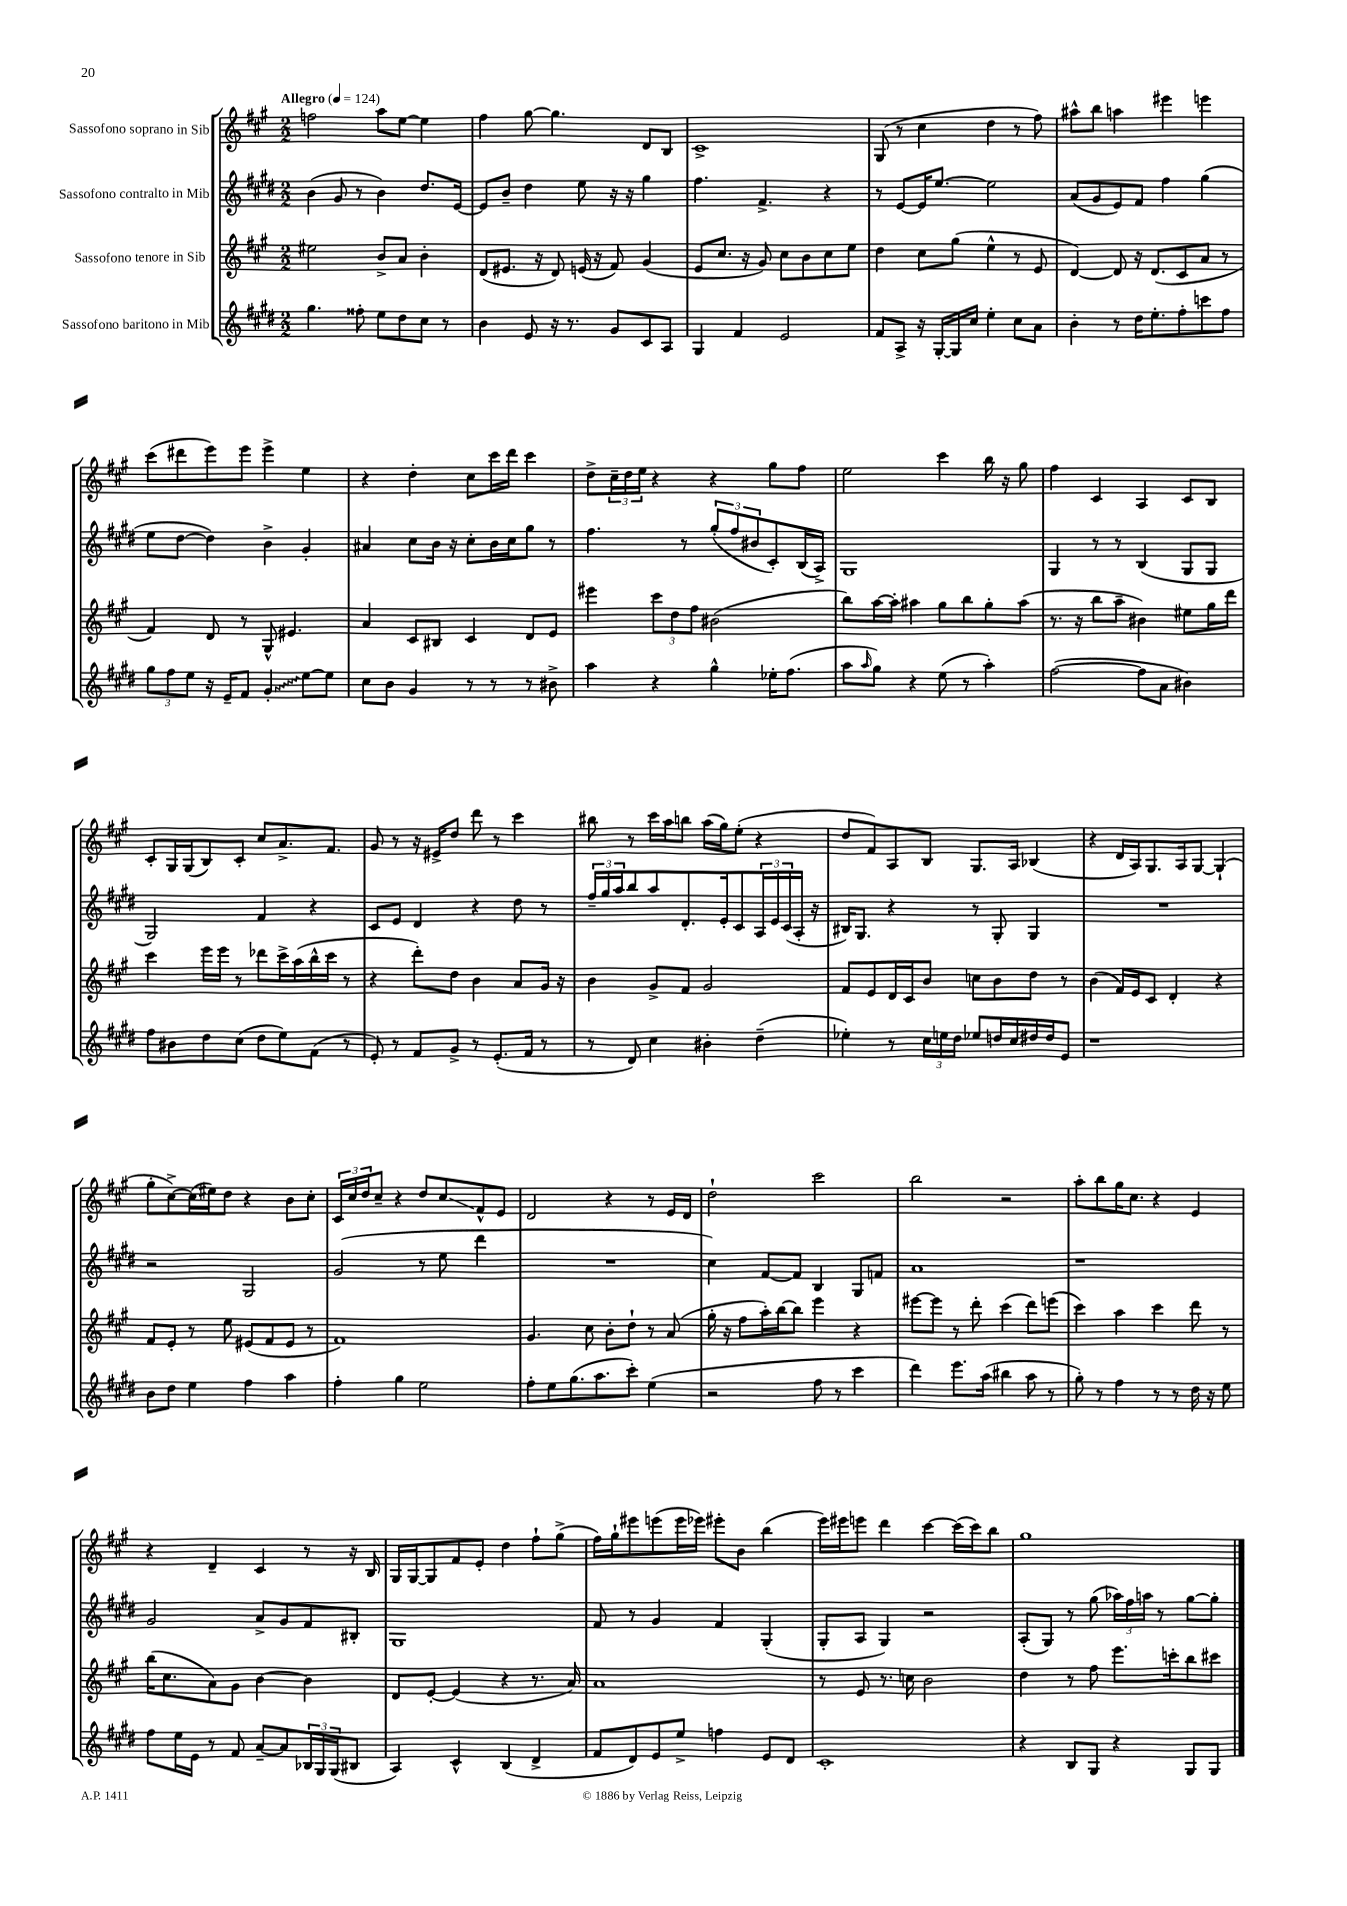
<<
\new StaffGroup <<
\new Staff = "s0" \with { instrumentName = "Sassofono soprano in Sib" } {
    \clef treble \key a \major \numericTimeSignature \time 2/2 \tempo "Allegro" 4 = 124
    f''2 a''8 e''8~ e''4 |
    fis''4 gis''8~ gis''4. d'8 b8 |
    cis'1-> |
    gis8( r8 cis''4 d''4 r8 fis''8) |
    ais''8-^ b''8 a''4 eis'''4 e'''4 |
    cis'''8( dis'''8 e'''8) e'''8 e'''4-> e''4 |
    r4 d''4-. cis''8 cis'''16 d'''16 cis'''4 |
    d''8-> \tuplet 3/2 { cis''16-- d''16 e''16 } r4 r4 gis''8 fis''8 |
    e''2 cis'''4 b''16 r16 gis''8 |
    fis''4 cis'4 a4 cis'8 b8 |
    cis'8-. gis16 gis16( b8) cis'8-. cis''8 a'8.-> fis'8. |
    gis'8 r8 r16 eis'16-> d''8 d'''8 r8 cis'''4 |
    bis''8 r8 cis'''16 a''16 b''8 a''16( gis''16) e''8-.( r4 |
    d''8 fis'8) a8 b8 gis8. a16 bes4( |
    r4 d'16 a16) gis8. a16 gis8~ gis4-!( |
    gis''8-. cis''8~->) cis''16( eis''16) d''8 r4 b'8 cis''8-. |
    \tuplet 3/2 { cis'16 cis''16 d''16 } cis''8-- r4 d''8 cis''8\glissando fis'8-^ e'8 |
    d'2 r4 r8 e'16 d'16 |
    d''2-! cis'''2 |
    b''2 r2 |
    a''8-. b''8 gis''16 cis''8. r4 e'4 |
    r4 d'4-- cis'4 r8 r16 b16 |
    gis16 gis16~ gis8 fis'8 e'8-. d''4 fis''8-! gis''8->( |
    fis''16) gis''16-! eis'''8 e'''8( e'''16 ees'''16) eis'''8-. b'8 b''4( |
    e'''16) eis'''16 e'''8 d'''4 cis'''4~ cis'''16( cis'''16) b''8 |
    gis''1 \bar "|." |
}
\new Staff = "s1" \with { instrumentName = "Sassofono contralto in Mib" } {
    \clef treble \key e \major \numericTimeSignature \time 2/2
    b'4( gis'8 r8 b'4) dis''8. e'16~ |
    e'8 b'8-- dis''4 e''8 r16 r16 gis''4 |
    fis''4. fis'4.-> r4 |
    r8 e'8~ e'16 e''8.~ e''2 |
    a'8( gis'8 e'8) fis'8 fis''4 gis''4( |
    e''8 dis''8~ dis''4) b'4-> gis'4-. |
    ais'4 cis''8 b'16 r16 cis''8-. b'16 cis''16 gis''8 r8 |
    fis''4. r8 \tuplet 3/2 { gis''8-.( fis''8 bis'8 } cis'8-.) b16( a16->) |
    gis1 |
    gis4 r8 r8 b4( gis8 gis8 |
    gis2) fis'4 r4 |
    cis'8 e'8 dis'4 r4 dis''8 r8 |
    \tuplet 3/2 { fis''16-- gis''16 a''16 } b''8 a''8 dis'8.-. e'16-. cis'8 \tuplet 3/2 { a16 e'16 cis'16( } a16-. r16 |
    bis16) gis8. r4 r8 gis8-. gis4 |
    R1 |
    r2 gis2 |
    gis'2( r8 e''8 dis'''4 |
    R1 |
    cis''4) fis'8~ fis'8 b4 gis8 f'8 |
    a'1 |
    r1 |
    gis'2 a'8-> gis'8 fis'8 bis8-. |
    gis1 |
    fis'8 r8 gis'4 fis'4 gis4-.( |
    gis8-. a8 gis4) r2 |
    a8-.( gis8) r8 gis''8( \tuplet 3/2 { aes''16) fis''16 a''16 } r8 gis''8~ gis''8-. \bar "|." |
}
\new Staff = "s2" \with { instrumentName = "Sassofono tenore in Sib" } {
    \clef treble \key a \major \numericTimeSignature \time 2/2
    eis''2 b'8-> a'8 b'4-. |
    d'8( eis'8. r16 d'8) e'16( r16 fis'8) gis'4( |
    e'8 cis''8. r16 gis'8) cis''8 b'8 cis''8 e''8 |
    d''4 cis''8 gis''8( e''4-^ r8 e'8 |
    d'4~) d'8 r16 d'8.( cis'8 a'8 r8 |
    fis'4) d'8 r8 gis8-^ eis'4. |
    a'4 cis'8 bis8 cis'4 d'8 e'8 |
    eis'''4 \tuplet 3/2 { cis'''8 d''8 fis''8 } bis'2( |
    b''8) a''16~ a''16-. ais''4 gis''8 b''8 gis''8-. ais''8( |
    r8. r16 b''8 a''8-- bis'4) eis''8 gis''16 d'''16 |
    cis'''4 e'''16 e'''16 r8 des'''8 cis'''16-> a''16( b''16-^ cis'''16 r8 |
    r4 d'''8-.) d''8 b'4 a'8 gis'16 r16 |
    b'4 gis'8-> fis'8 gis'2 |
    fis'8 e'8 d'16 cis'16 b'8 c''8 b'8 d''8 r8 |
    b'4( fis'16) e'16 cis'8 d'4-. r4 |
    fis'8 e'8-. r8 e''8 eis'8( fis'8 eis'8 r8 |
    fis'1) |
    gis'4. cis''8 b'8-. d''8-! r8 a'8( |
    gis''16-. r16 fis''8 a''16-.) b''16~ b''8 e'''4 r4 |
    eis'''8~ eis'''8 r8 d'''8-. cis'''4( d'''8) e'''8( |
    cis'''4) a''4 cis'''4 d'''8 r8 |
    b''16( cis''8. a'8) gis'8 b'4~ b'4 |
    d'8 e'8~-. e'4( r4 r8. a'16) |
    a'1 |
    r8 e'8 r8. c''16 b'2 |
    d''4 r8 fis''8 e'''8. c'''16-. b''8 cis'''8 \bar "|." |
}
\new Staff = "s3" \with { instrumentName = "Sassofono baritono in Mib" } {
    \clef treble \key e \major \numericTimeSignature \time 2/2
    gis''4. fisis''8-. e''8 dis''8 cis''8 r8 |
    b'4 e'8 r16 r8. gis'8 cis'8 a8 |
    gis4 fis'4 e'2 |
    fis'8 a8-> r16 gis16~-. gis16 cis''16 e''4-. cis''8 a'8 |
    b'4-. r8 dis''16 e''8.-. fis''8-. c'''8 fis''8 |
    \tuplet 3/2 { gis''8 fis''8 e''8 } r16 e'16-- fis'8 \once \override Glissando.style = #'zigzag gis'4-.\glissando e''8~ e''8 |
    cis''8 b'8 gis'4 r8 r8 r8 bis'8-> |
    a''4 r4 gis''4-^ ees''16-. fis''8.( |
    a''8 \grace { a''16 } gis''8) r4 e''8( r8 a''4-.) |
    fis''2~( fis''8 a'8 bis'4) |
    fis''8 bis'8 dis''8 cis''8( dis''8 e''8) fis'8( r8 |
    e'8-.) r8 fis'8 gis'8-> r8 e'8.-.( fis'16 r8 |
    r8 dis'8) cis''4 bis'4-. dis''4--( |
    ees''4-.) r8 \tuplet 3/2 { cis''16 e''16 dis''16 } ees''8 d''16 cis''16 dis''16 dis''16 e'8 |
    r1 |
    b'8 dis''8 e''4 fis''4 a''4 |
    fis''4-. gis''4 e''2 |
    fis''8-. e''8 gis''8.( a''8. cis'''8-.) e''4( |
    r2 fis''8 r8 cis'''4 |
    dis'''4) e'''8. a''16( bis''4 a''8 r8 |
    gis''8-.) r8 fis''4 r8 r8 dis''16 r16 e''8 |
    fis''8 e''16 e'16 r8 fis'8 a'8~-- a'8 \tuplet 3/2 { bes16 gis16 gis16( } bis8 |
    a4) cis'4-^ b4( dis'4-> |
    fis'8 dis'8) e'8 e''8-> f''4 e'8 dis'8 |
    cis'1-. |
    r4 b8 gis8 r4 gis8 gis8 \bar "|." |
}
>>
>>
\layout { \context { \Score \remove "Bar_number_engraver" } }
